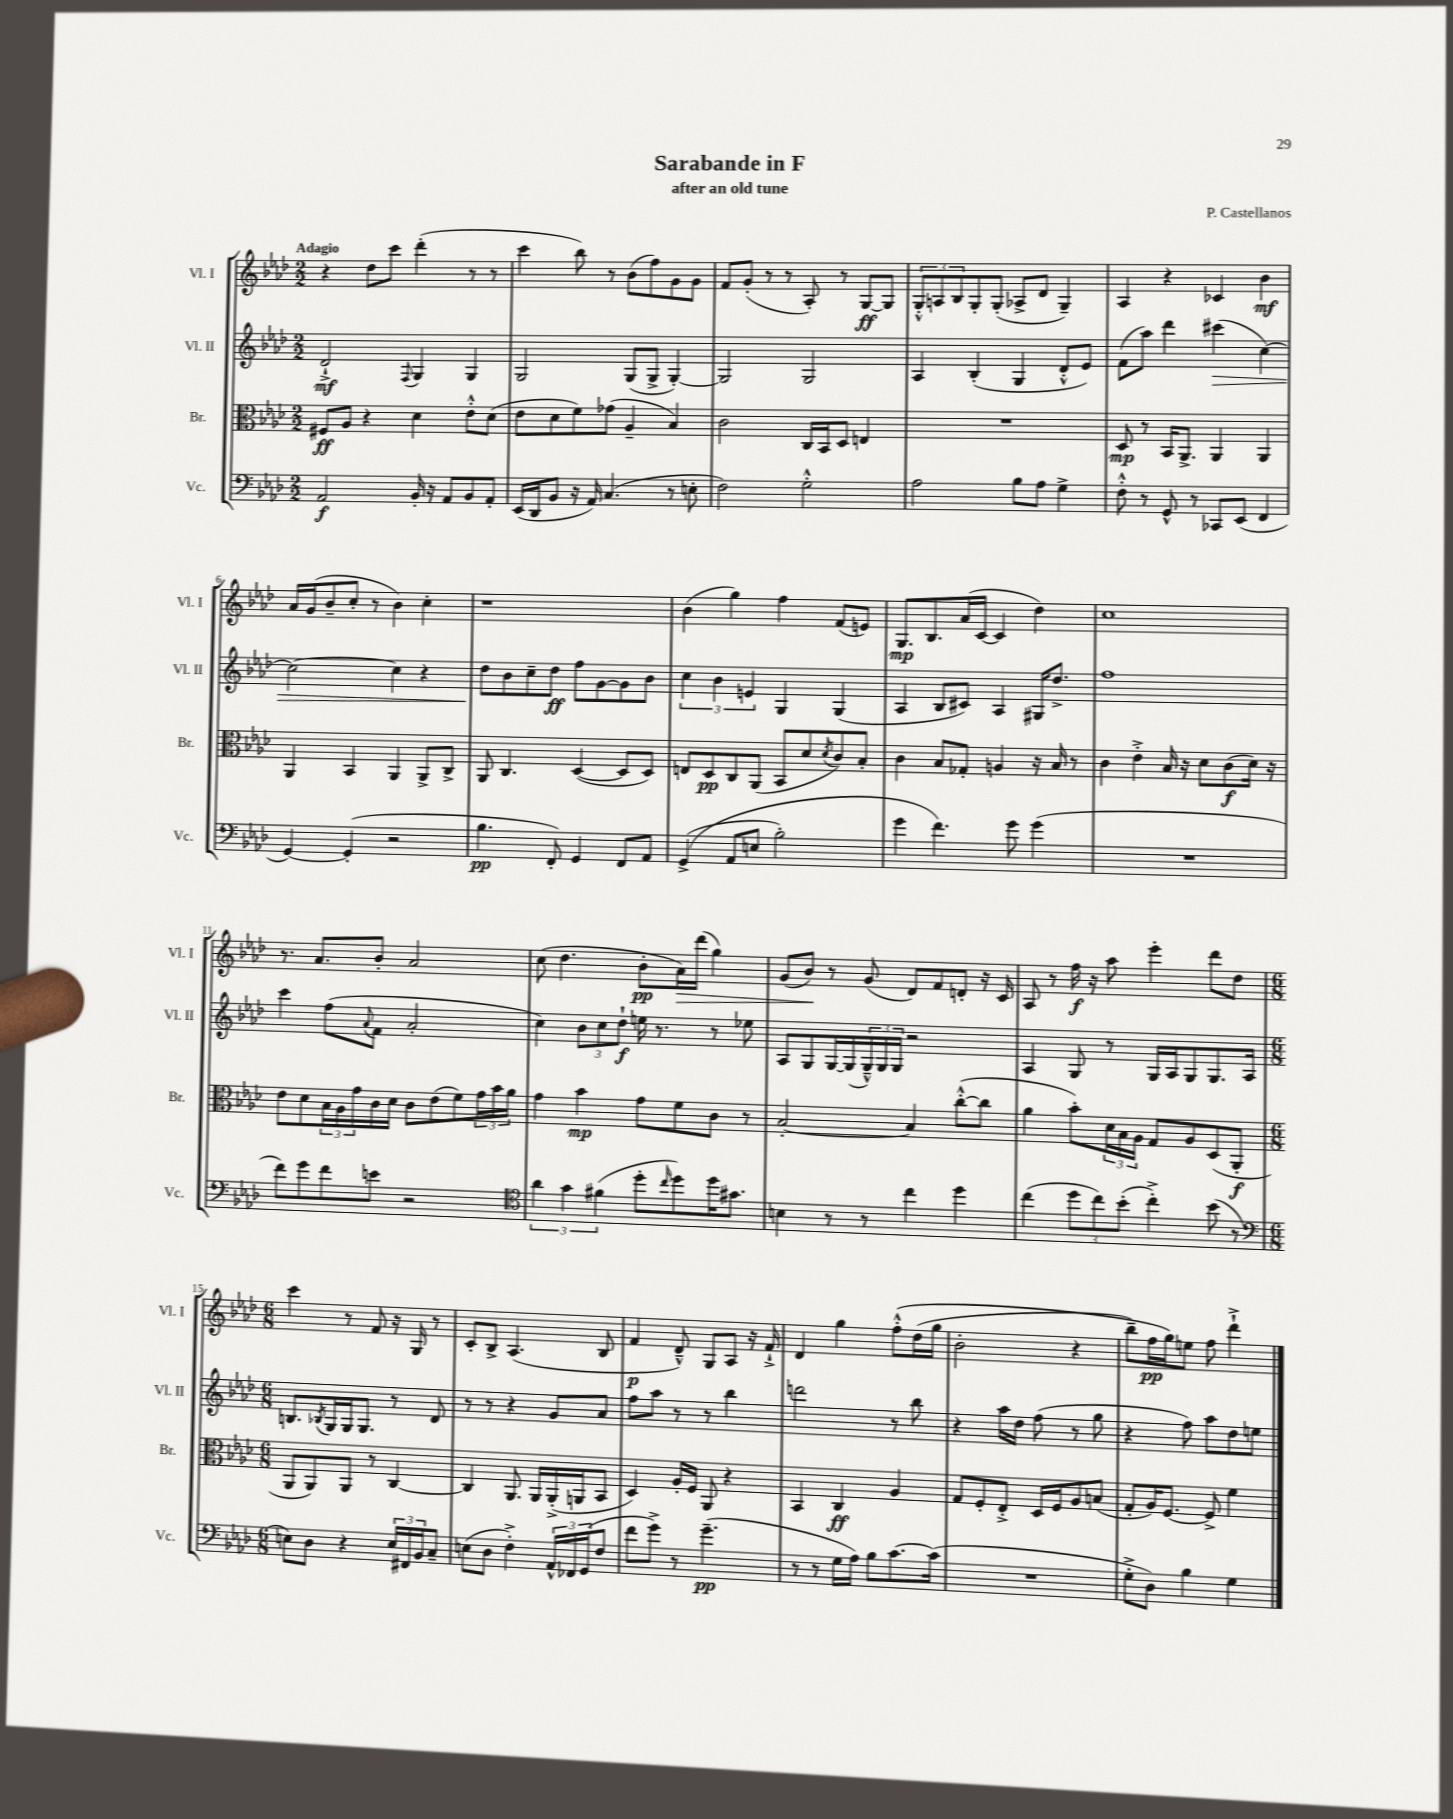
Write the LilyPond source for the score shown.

\header { title = "Sarabande in F" composer = "P. Castellanos" subtitle = "after an old tune" }
<<
\new StaffGroup <<
\new Staff = "s0" \with { instrumentName = "Vl. I" shortInstrumentName = "Vl. I" } {
    \clef treble \key aes \major \numericTimeSignature \time 2/2 \tempo "Adagio"
    r4 des''8 c'''8 des'''4-.( r8 r8 |
    c'''4 bes''8) r8 bes'8( f''8) g'8 g'8 |
    f'8 g'8-.( r8 r8 aes8-.) r8 g8~\ff g8 |
    \tuplet 3/2 { g8-.-^ a8 bes8 } g8-. g8-.( aes8-> des'8 g4--) |
    aes4 r4 ces'4 bes'4\mf |
    aes'16 g'16( bes'8-- c''8-. r8 bes'4) c''4-. |
    r1 |
    bes'4( g''4) f''4 f'8( e'8) |
    g8.\mp bes8. aes'16( c'16~ c'4 des''4) |
    c''1 |
    r8. aes'8. bes'8-. aes'2 |
    c''8( des''4. bes'8-.\pp aes'16\>) des'''16( g''4) |
    g'8( bes'8\!) r8 g'8( des'8) f'8 d'8-. r16 c'16 |
    aes8 r8 f''16\f r16 aes''8 ees'''4-. des'''8 des''8 |
    \numericTimeSignature \time 6/8 c'''4 r8 f'8 r16 g16 r8 |
    c'8-. bes8-> aes4.( bes8 |
    f'4\p des'8---^) g8 aes8 r16 f'16-!-> |
    des'4 g''4 f''8-.-^\( des''16( g''16 |
    bes'2-. r4 |
    bes''8--) f''16\pp g''16\) e''8 f''8 des'''4-!-> \bar "|." |
}
\new Staff = "s1" \with { instrumentName = "Vl. II" shortInstrumentName = "Vl. II" } {
    \clef treble \key aes \major \numericTimeSignature \time 2/2
    des'2-!->\mf \appoggiatura { f8 } g4 g4 |
    g2 g8( g8-> g4~-.) |
    g2 g2 |
    aes4 bes4-.( g4 des'8-.-^ ees'8) |
    f'8( aes''8) des'''4 cis'''4\>( c''4~) |
    c''2~ c''4 r4 |
    des''8\! bes'8 c''8-- des''8\ff f''8 g'8~ g'8 bes'8 |
    \tuplet 3/2 { c''4 bes'4 e'4 } g4 g4( |
    aes4 bes8 cis'8) aes4 gis16 des''8.-> |
    f''1 |
    c'''4 f''8( \appoggiatura { aes'8 } f'8 aes'2-. |
    c''4) \tuplet 3/2 { bes'8 c''8 des''8-!\f } e''16 r8. r8 ees''8 |
    aes8 g8 g16~ g16( \tuplet 3/2 { g16---^) g16 g16 } r2 |
    aes4 g8 r8 g16 aes16 g8 g8. aes16 |
    \numericTimeSignature \time 6/8 b8. \acciaccatura { bes8 } g16 g16 g8. r8 des'8 |
    r8 r8 r4 g'8 aes'8 |
    f''8 aes''8 r8 r8 bes''4 |
    d'''2 r8 bes''8 |
    r4 aes''16 des''16 f''8( r8 g''8 |
    r4 f''8) aes''8 des''8 e''8 \bar "|." |
}
\new Staff = "s2" \with { instrumentName = "Br." shortInstrumentName = "Br." } {
    \clef alto \key aes \major \numericTimeSignature \time 2/2
    fis8\ff aes8 r4 des'4 ees'8-.-^ des'8( |
    ees'8 des'8 f'8) ges'8( aes4-- bes4) |
    c'2 c16 bes,16 des8 e4 |
    R1 |
    des8\mp r8 bes,16 aes,8.-> aes,4 aes,4 |
    aes,4 bes,4 aes,4 aes,8-> c8-> |
    aes,8 c4. des4~( des8 des8) |
    e8 des8\pp c8 aes,8( bes,8 des'8 \acciaccatura { des'8 } c'8) bes8-. |
    c'4 bes8 ges8-. a4 r16 bes16 r8 |
    c'4 ees'4-.-> bes16 r16 des'8 c'8\f( des'16) r16 |
    ees'8 des'8 \tuplet 3/2 { bes16 aes16 g'16 } c'16 des'16 c'8 ees'8( f'8) \tuplet 3/2 { g'16 bes'16 aes'16 } |
    g'4 bes'4\mp g'8 f'8 c'8 r8 |
    bes2~-. bes4 c''8~-.-^( c''8 |
    aes'4 bes'8-.) \tuplet 3/2 { des'16 bes16 aes16 } g8 aes8 des8( aes,8-.\f |
    \numericTimeSignature \time 6/8 aes,8 aes,8) aes,8 r8 c4~ |
    c4 aes,8. aes,16 aes,16-.->( a,16 bes,8 |
    des4) aes16-. f16 aes,8 r4 |
    bes,4 c4\ff aes4 |
    g8 f8-. ees8-.-> des16 f16 aes8 b8( |
    g8-. aes16) f8.~ f8-> f'4 \bar "|." |
}
\new Staff = "s3" \with { instrumentName = "Vc." shortInstrumentName = "Vc." } {
    \clef bass \key aes \major \numericTimeSignature \time 2/2
    aes,2\f bes,16-. r16 aes,8 bes,8 aes,8-. |
    ees,16( des,16 bes,8 r16 aes,16) c4.( r8 e8-. |
    f2) g2-.-^ |
    aes2 bes8 aes8 g4-> |
    f8-.-^ r8 g,8-^ r8 ces,8 ees,8( f,4 |
    g,4~) g,4-.( r2 |
    bes4.\pp f,8-.) g,4 f,8 aes,8 |
    g,4->(\( aes,8 e8 bes2-.) |
    g'4 f'4.\) g'8 g'4( |
    R1 |
    f'8) g'8 f'8 e'8 r2 |
    \clef tenor \tuplet 3/2 { aes'4 g'4 fis'4( } des''8-. \grace { c''16 } des''8) des''16 gis'8. |
    b4 r8 r8 c''4 des''4 |
    c''4( \tuplet 3/2 { des''8 c''8) bes'8-.( } c''4-.->) bes'8( r8 |
    \numericTimeSignature \time 6/8 \clef bass e8) des8 r4 \tuplet 3/2 { e16 fis,16 bes,16 } c8-- |
    e8( des8 f4-.->) \tuplet 3/2 { aes,16-^ fes,16 g,16( } f8 |
    f'8 g'8->) r8 g'4.--\pp( |
    r8 r8 g16 aes16) bes8 c'8.~ c'16( |
    R2. |
    g8-.-> des8) bes4 g4 \bar "|." |
}
>>
>>
